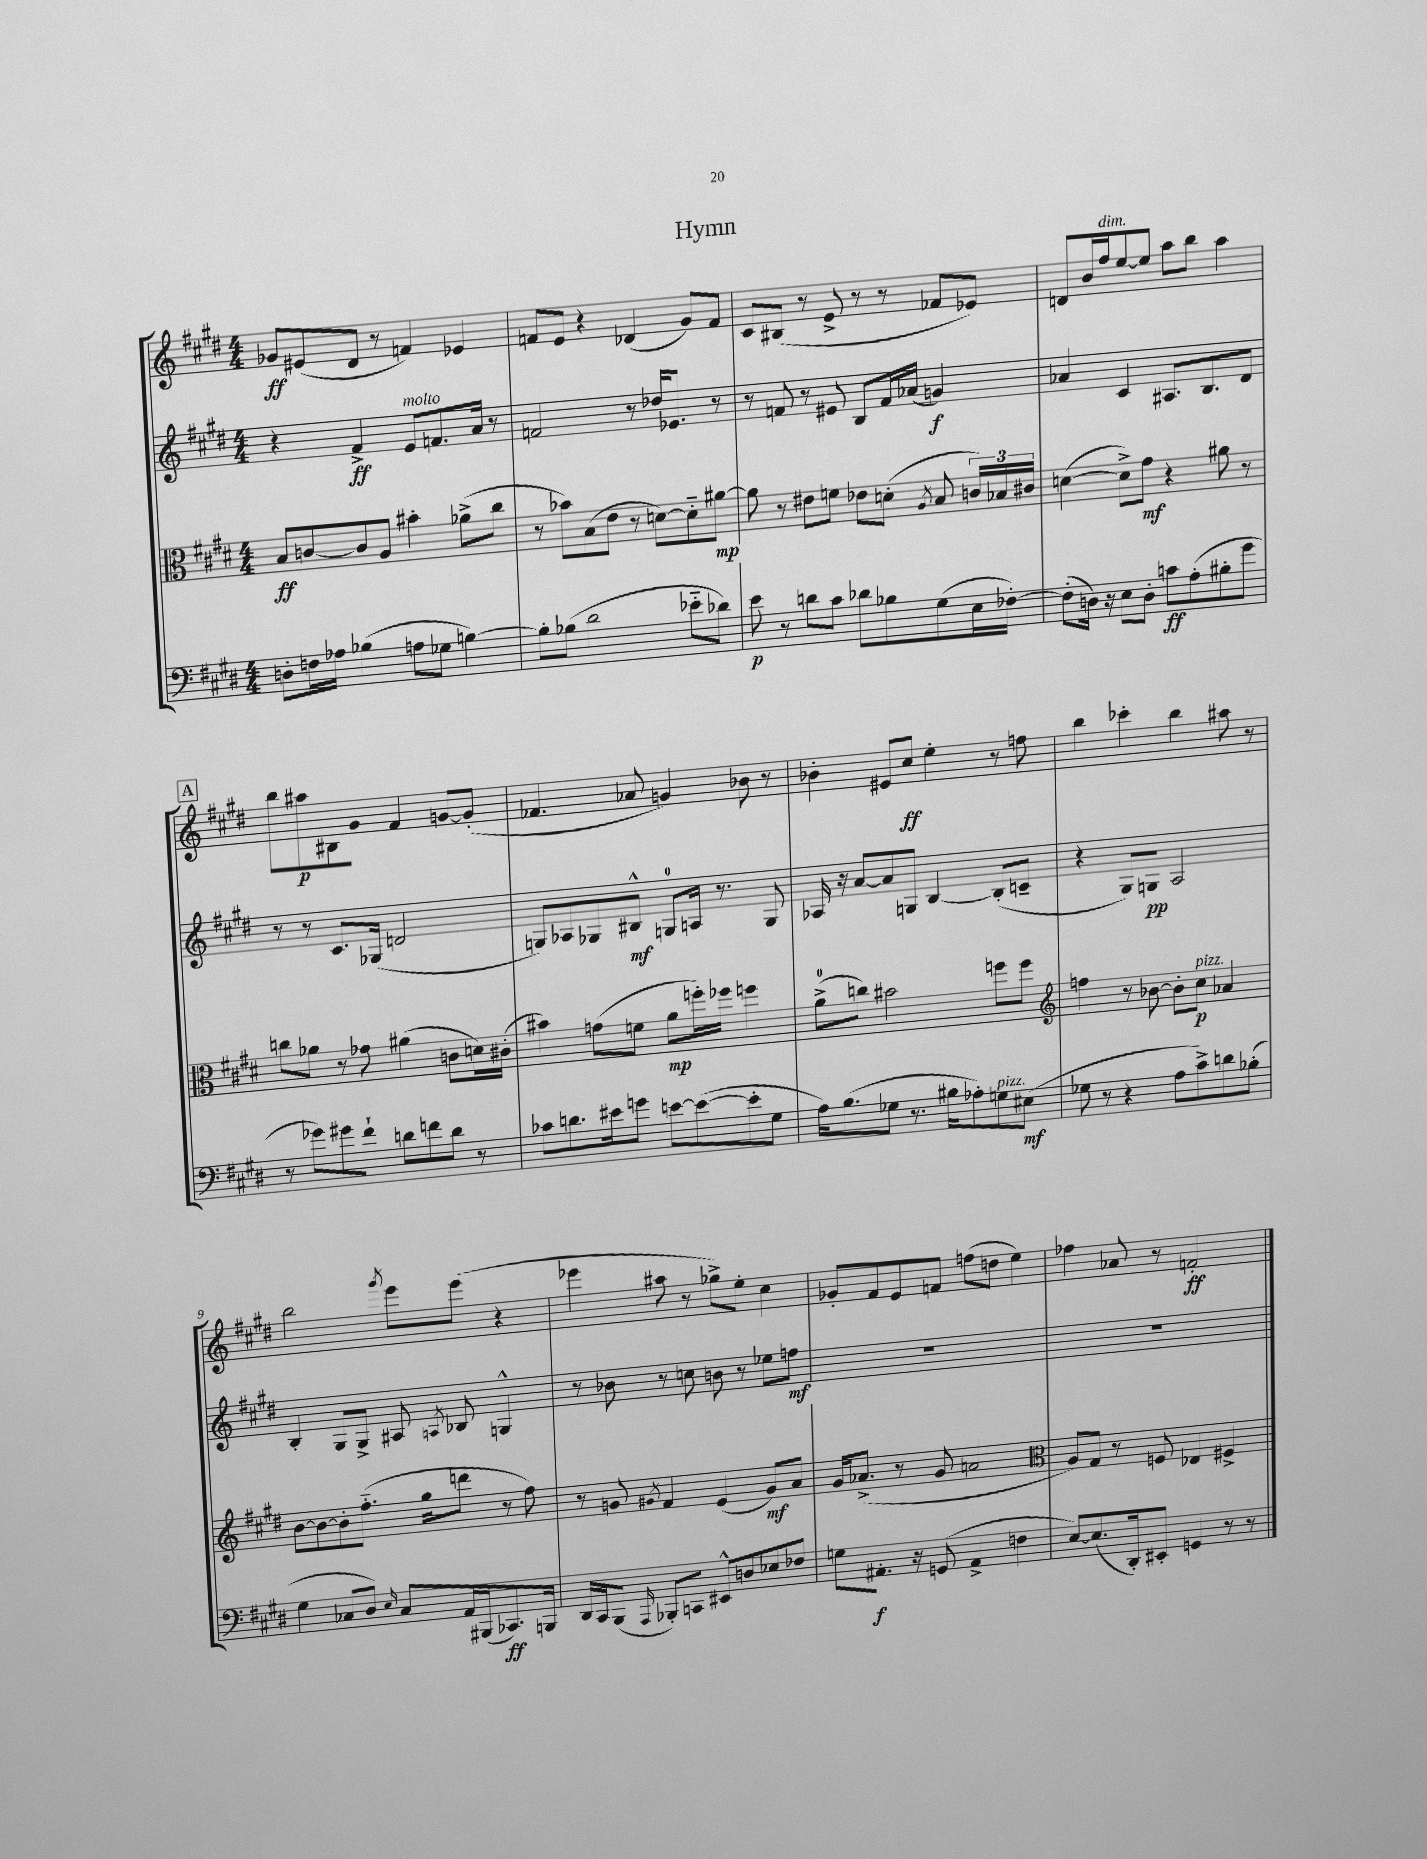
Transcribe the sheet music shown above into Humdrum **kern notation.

**kern	**kern	**kern	**kern
*staff4	*staff3	*staff2	*staff1
*clefF4	*clefC3	*clefG2	*clefG2
*k[f#c#g#d#]	*k[f#c#g#d#]	*k[f#c#g#d#]	*k[f#c#g#d#]
*M4/4	*M4/4	*M4/4	*M4/4
8D'	8B	4r	8g-
16F	[8c	.	(8e#
16A-	.	.	.
(4B-	8c]	4f#^	8d#
.	8A	.	8r
8A	4b#'	8e	4f)
8G-	.	8.f	.
[4B)	(8a-^	.	4e-
.	.	16a	.
.	8cc#	8r	.
=	=	=	=
8B']	8r	2f	8f
(8B-	8b-)	.	8e
2d#	(8B	.	4r
.	8e	.	.
.	8r	8r	(4d-
.	[8d)	16dd-	.
.	.	8.e-	.
8e-'~	8d'~]	.	8g#)
8d-)	[8a#	8r	8f
=	=	=	=
8e	8a#]	8r	8c#
8r	8r	8f	(8B#
8d	8e#	8r	8r
8c#	8f	8e#	8e^
8d-	8e-	8B	8r
8B-	(8d'	16f	8r
.	.	(16a-	.
.	8qA	.	.
(8G#	8B	4g)	8f-
16E	24c)	.	8e-)
.	24B-	.	.
[16F-')	.	.	.
.	24c#	.	.
=	=	=	=
(8F-']	([4d	4a-	8d
16D)	.	.	16b
16r	.	.	16ff#
8E	8d^])	4c#	[8ee
8D'	8g#	.	8ee]
8c	4r	8.A#	8aa
(8A'	.	.	8bb
.	.	8.B	.
8B#'	8a#	.	4aa
8g#	8r	8d#	.
=	=	=	=
8r	8cc	8r	8bb
8g-)	8a-	8r	8aa#
8g#	8r	8.c#	8B#
8f#`	8g-	.	8g#
.	.	(16G-	.
8d	(4a#	2d	4f#
8f	.	.	.
8d	8c	.	[8g
8r	16d)	.	(8g']
.	(16c#'	.	.
=	=	=	=
8c-	4b#)	8G)	4.f-
8.d	.	8A-	.
.	(8g	8G-	.
16e#	.	.	.
8g	8f	8B#^^	8a-
[8e	8a	8G	4g)
(8e_	16ff')	16A	.
.	16ff-	8.r	.
8e']	4ff	.	8b-
8G#	.	8G	8r
=	=	=	=
16A)	(8a^	16A-	4b-'
(8.B	.	16r	.
.	8cc)	[8a	.
8G-	2b#	8a]	8e#
8.r	.	8G	8cc#
.	.	[4B	4ee'
16B#	.	.	.
8A-')	.	.	.
8G	8ff	(8B']	8r
(8E#	8ff	8c~	8ff
=	=	=	=
*	*clefG2	*	*
8G-	4ff	4r	4bb
8r	.	.	.
4r	8r	8G#)	4ccc-'
.	[8b-	8G	.
8A	8b-']	2A	4bb
8c#^)	8cc#	.	.
8d	4a-	.	8aa#
(8B-'	.	.	8r
=	=	=	=
4G#	[8b	4B'	2bb
.	8b_	.	.
8C-	8b']	8G#	.
8D#)	(8.ff#'~	8G#^	.
16qqE	.	.	8qggg#
8C-	.	8A#	8eee
.	16gg#	.	.
.	.	8qA	.
16AA	8ddd	8B-	(8eee
(16BBB#	.	.	.
8.CC-)	8r	4G^^	4r
.	8ff#)	.	.
16BBB	.	.	.
=	=	=	=
16DD#	8r	8r	4eee-
16CC#	.	.	.
(8BBB	8g	8b-	.
16qqAAA	8qg#	.	.
8BBB-')	4f#	8r	8aa#
8CC	.	8cc	8r
8EE#^^	(4e	8b	8gg-^)
8D	.	8r	8ee'
8E-	8g#)	8ee-	4cc#
8F-	8a	8ff	.
=	=	=	=
8G	16g#	1r	8g-'
.	(8.a-^	.	.
8.AA#'	.	.	8f#
.	8r	.	8e
16r	.	.	.
(8GG	8g#	.	8f
4AA#^	2a	.	(8ff
.	.	.	8dd
4F	.	.	4ee)
=	=	=	=
*	*clefC3	*	*
[8E)	8A)	1r	4ff-
(8.E]	8G#	.	.
.	8r	.	8a-
16DD#')	.	.	.
8EE#'	8F	.	8r
4GG	4E-	.	2f'
8r	4F#^	.	.
8r	.	.	.
==	==	==	==
*-	*-	*-	*-
